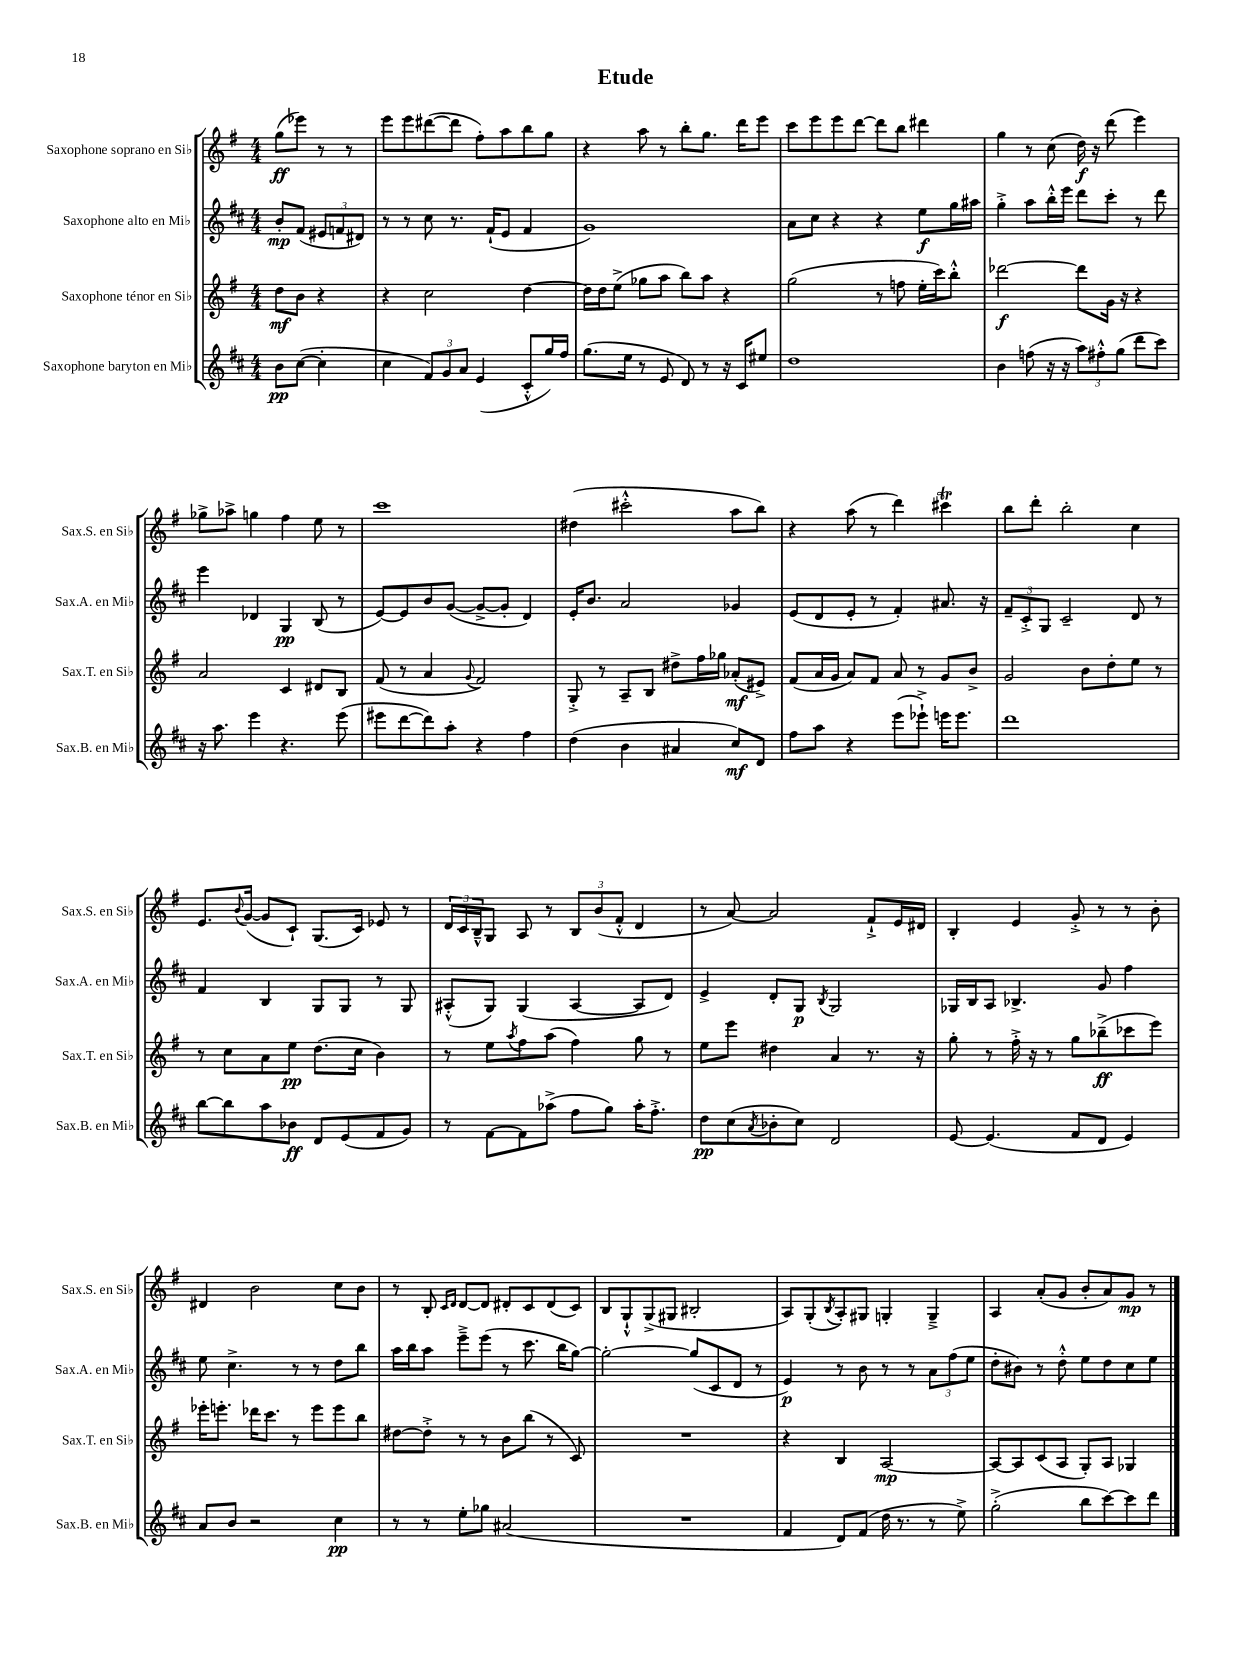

**kern	**dynam	**kern	**dynam	**kern	**dynam	**kern	**dynam
*part4	*part4	*part3	*part3	*part2	*part2	*part1	*part1
*staff4	*staff4	*staff3	*staff3	*staff2	*staff2	*staff1	*staff1
*I"Saxophone baryton en Mi♭	*	*I"Saxophone ténor en Si♭	*	*I"Saxophone alto en Mi♭	*	*I"Saxophone soprano en Si♭	*
*I'Sax.B. en Mi♭	*	*I'Sax.T. en Si♭	*	*I'Sax.A. en Mi♭	*	*I'Sax.S. en Si♭	*
*clefG2	*	*clefG2	*	*clefG2	*	*clefG2	*
*k[f#c#]	*	*k[f#]	*	*k[f#c#]	*	*k[f#]	*
*M4/4	*	*M4/4	*	*M4/4	*	*M4/4	*
=	=	=	=	=	=	=	=
8b\L	pp	8dd\L	mf	8b'/L	mp	(8gg\L	ff
([8cc#\J	.	8b\J	.	(8f#/J	.	8eee-X\J)	.
4cc#'\]	.	4r	.	12e#X/L	.	8r	.
.	.	.	.	12fn/	.	.	.
.	.	.	.	.	.	8r	.
.	.	.	.	12d#X/J)	.	.	.
=1	=1	=1	=1	=1	=1	=1	=1
4cc#\	.	4r	.	8r	.	8eee\L	.
.	.	.	.	8r	.	8eee\	.
12f#/L)	.	2cc\	.	8cc#\	.	([8ddd#X\	.
12g/	.	.	.	.	.	.	.
.	.	.	.	8.r	.	8ddd#\J]	.
12a/J	.	.	.	.	.	.	.
(4e/	.	.	.	.	.	8ff#'\L)	.
.	.	.	.	(16f#`/KL	.	.	.
.	.	.	.	8e/J	.	8aa\	.
8c#'^^/L	.	[4dd\	.	4f#/	.	8bb\	.
16gg/L)	.	.	.	.	.	8gg\J	.
16ff#/JJ	.	.	.	.	.	.	.
=2	=2	=2	=2	=2	=2	=2	=2
(8.gg\L	.	16dd\LL]	.	1g)	.	4r	.
.	.	16dd\J	.	.	.	.	.
.	.	(8ee^\J	.	.	.	.	.
16ee\Jk	.	.	.	.	.	.	.
8r	.	8gg-X\L	.	.	.	8aa\	.
8e/	.	8aa\J	.	.	.	8r	.
8d/)	.	8bb\L)	.	.	.	8bb'\L	.
8r	.	8aa\J	.	.	.	8.gg\J	.
16r	.	4r	.	.	.	.	.
16c#/KL	.	.	.	.	.	16ddd\KL	.
8ee#X/J	.	.	.	.	.	8eee\J	.
=3	=3	=3	=3	=3	=3	=3	=3
1dd	.	(2gg\	.	8a\L	.	8ccc\L	.
.	.	.	.	8cc#\J	.	8eee\	.
.	.	.	.	4r	.	8eee\	.
.	.	.	.	.	.	[8ddd\J	.
.	.	8r	.	4r	.	8ddd\L]	.
.	.	8ffn\	.	.	.	8bb\J	.
.	.	16ee'\LL	.	8ee\L	f	4ddd#X\	.
.	.	16ccc\J)	.	.	.	.	.
.	.	8bb'^^\J	.	16gg\L	.	.	.
.	.	.	.	16aa#X\JJ	.	.	.
=4	=4	=4	=4	=4	=4	=4	=4
4b\	.	[2ddd-X\	f	4gg'^\	.	4gg\	.
(8ffn\	.	.	.	8aa\L	.	8r	.
16r	.	.	.	16bb'^^\L	.	(8cc\	.
16r	.	.	.	16eee\JJ	.	.	.
12aa\L)	.	8ddd-\L]	.	8ddd\L	.	16dd\)	f
.	.	.	.	.	.	16r	.
12ff#X'^^\	.	.	.	.	.	.	.
.	.	16g\Jk	.	8ccc#'\J	.	(8ddd\	.
(12gg\J	.	.	.	.	.	.	.
.	.	16r	.	.	.	.	.
8ddd\L	.	4r	.	8r	.	4eee\)	.
8ccc#\J)	.	.	.	8ddd\	.	.	.
!!LO:LB:g=z
=5	=5	=5	=5	=5	=5	=5	=5
16r	.	2a/	.	4eee\	.	8gg-X^\L	.
8.aa\	.	.	.	.	.	.	.
.	.	.	.	.	.	8aa-X^\J	.
4eee\	.	.	.	4d-X/	.	4ggn\	.
4.r	.	4c/	.	4G/	pp	4ff#\	.
.	.	8d#X/L	.	(8B/	.	8ee\	.
(8eee\	.	8B/J	.	8r	.	8r	.
=6	=6	=6	=6	=6	=6	=6	=6
8eee#X\L	.	(8f#/	.	[8e/L)	.	1ccc	.
[8ddd\	.	8r	.	8e/]	.	.	.
8ddd\])	.	4a/	.	8b/	.	.	.
8aa'\J	.	.	.	([8g/J	.	.	.
.	.	8qqg/	.	.	.	.	.
4r	.	2f#/)	.	8g^/L_	.	.	.
.	.	.	.	8g'/J]	.	.	.
4ff#\	.	.	.	4d/)	.	.	.
=7	=7	=7	=7	=7	=7	=7	=7
(4dd\	.	8G'^/	.	16e'/KL	.	(4dd#X\	.
.	.	.	.	8.b/J	.	.	.
.	.	8r	.	.	.	.	.
4b\	.	8A~/L	.	2a/	.	2ccc#X'^^\	.
.	.	8B/J	.	.	.	.	.
4a#X/	.	8dd#X^\L	.	.	.	.	.
.	.	16ff#\L	.	.	.	.	.
.	.	16gg-X\JJ	.	.	.	.	.
8cc#/L)	mf	(8a-X'/L	mf	4g-X/	.	8aa\L	.
8d/J	.	8e#X^/J)	.	.	.	8bb\J)	.
=8	=8	=8	=8	=8	=8	=8	=8
8ff#\L	.	(8f#/L	.	(8e/L	.	4r	.
8aa\J	.	16a/L	.	8d/	.	.	.
.	.	16g/JJ	.	.	.	.	.
4r	.	8a/L)	.	8e'/J	.	(8aa\	.
.	.	8f#/J	.	8r	.	8r	.
(8eee\L	.	8a/	.	4f#'/)	.	4ddd\)	.
8eee-X`^\J)	.	8r	.	.	.	.	.
16eeen\KL	.	8g/L	.	8.a#X/	.	4ccc#Xt\	.
8.eee\J	.	.	.	.	.	.	.
.	.	8b^/J	.	.	.	.	.
.	.	.	.	16r	.	.	.
=9	=9	=9	=9	=9	=9	=9	=9
1ddd	.	2g/	.	12f#~/L	.	8bb\L	.
.	.	.	.	12c#'^/	.	.	.
.	.	.	.	.	.	8ddd'\J	.
.	.	.	.	12G/J	.	.	.
.	.	.	.	2c#~/	.	2bb'\	.
.	.	8b\L	.	.	.	.	.
.	.	8dd'\	.	.	.	.	.
.	.	8ee\J	.	8d/	.	4cc\	.
.	.	8r	.	8r	.	.	.
!!LO:LB:g=z
=10	=10	=10	=10	=10	=10	=10	=10
[8bb\L	.	8r	.	4f#/	.	8.e/L	.
8bb\]	.	8cc\L	.	.	.	.	.
.	.	.	.	.	.	8qqb/	.
.	.	.	.	.	.	([16g/Jk	.
8aa\	.	8a\	.	4B/	.	8g/L]	.
8b-X\J	ff	8ee\J	pp	.	.	8c`/J)	.
8d/L	.	(8.dd\L	.	8G/L	.	(8.G/L	.
(8e/	.	.	.	8G/J	.	.	.
.	.	16cc\Jk	.	.	.	16c/Jk)	.
8f#/	.	4b\)	.	8r	.	8e-X/	.
8g/J)	.	.	.	8G/	.	8r	.
=11	=11	=11	=11	=11	=11	=11	=11
8r	.	8r	.	(8A#X'^^/L	.	24d/LL	.
.	.	.	.	.	.	24c/	.
.	.	.	.	.	.	24B~^^/J	.
[8f#\L	.	8ee\L	.	8G/J)	.	8G/J	.
.	.	8qaa/	.	.	.	.	.
8f#\]	.	8ff#\	.	(4G/	.	8A/	.
(8aa-X^\J	.	(8aa\J	.	.	.	8r	.
8ff#\L	.	4ff#\)	.	[4A#/	.	12B/L	.
.	.	.	.	.	.	(12b/	.
8gg\J)	.	.	.	.	.	.	.
.	.	.	.	.	.	12f#'^^/J	.
16aa-'\KL	.	8gg\	.	8A#/L]	.	4d/	.
8.ff#'^\J	.	.	.	.	.	.	.
.	.	8r	.	8d/J)	.	.	.
=12	=12	=12	=12	=12	=12	=12	=12
8dd\L	pp	8ee\L	.	4e^/	.	8r	.
(8cc#\	.	8eee\J	.	.	.	[8a/)	.
8qa/	.	.	.	.	.	.	.
8b-X'\	.	4dd#X\	.	8d'/L	.	2a/]	.
8cc#\J)	.	.	.	8G/J	p	.	.
.	.	.	.	8qB/	.	.	.
2d/	.	4a/	.	2G/	.	.	.
.	.	8.r	.	.	.	8f#`^/L	.
.	.	.	.	.	.	16e/L	.
.	.	16r	.	.	.	16d#X/JJ	.
=13	=13	=13	=13	=13	=13	=13	=13
[8e/	.	8gg'\	.	16G-X/LL	.	4B'/	.
.	.	.	.	16B/J	.	.	.
(4.e/]	.	8r	.	8A/J	.	.	.
.	.	16ff#'^\	.	4.B-X^/	.	4e/	.
.	.	16r	.	.	.	.	.
.	.	8r	.	.	.	.	.
8f#/L	.	8gg\L	.	.	.	8g'^/	.
8d/J	.	(8bb-X~^\	ff	8g/	.	8r	.
4e/)	.	8ccc-X\	.	4ff#\	.	8r	.
.	.	8eee\J)	.	.	.	8b'\	.
!!LO:LB:g=z
=14	=14	=14	=14	=14	=14	=14	=14
8a/L	.	16eee-X'\KL	.	8ee\	.	4d#X/	.
.	.	8.eeen'\J	.	.	.	.	.
8b/J	.	.	.	4.cc#^\	.	.	.
2r	.	16ddd-X\KL	.	.	.	2b\	.
.	.	8.ccc\J	.	.	.	.	.
.	.	8r	.	8r	.	.	.
.	.	8eee\L	.	8r	.	.	.
4cc#\	pp	8eee\	.	8dd\L	.	8cc\L	.
.	.	8bb\J	.	8bb\J	.	8b\J	.
=15	=15	=15	=15	=15	=15	=15	=15
8r	.	[8dd#X\L	.	16aa\LL	.	8r	.
.	.	.	.	16bb\J	.	.	.
8r	.	8dd#'^\J]	.	8aa\J	.	8B'/	.
.	.	.	.	.	.	16qqc/LL	.
.	.	.	.	.	.	16qqd/JJ	.
8ee'\L	.	8r	.	8eee~^\L	.	[8d/L	.
8gg-X\J	.	8r	.	(8eee\J	.	8d/J]	.
(2a#X/	.	8b\L	.	8r	.	8d#X'/L	.
.	.	(8bb\J	.	8.ccc#\	.	8c/	.
.	.	8r	.	.	.	(8d#/	.
.	.	.	.	16bb\KL	.	.	.
.	.	8c/)	.	[8gg\J)	.	8c/J)	.
=16	=16	=16	=16	=16	=16	=16	=16
1r	.	1r	.	2gg'\_	.	8B/L	.
.	.	.	.	.	.	8G`^^/	.
.	.	.	.	.	.	(8G^/	.
.	.	.	.	.	.	8G#X/J	.
.	.	.	.	(8gg/L]	.	2B#X'/	.
.	.	.	.	8c#/	.	.	.
.	.	.	.	8d/J	.	.	.
.	.	.	.	8r	.	.	.
=17	=17	=17	=17	=17	=17	=17	=17
4f#/	.	4r	.	4e/)	p	8A/L)	.
.	.	.	.	.	.	(8G'/	.
.	.	.	.	.	.	8qB/	.
8d/L)	.	4B/	.	8r	.	8A'/)	.
(8f#/J	.	.	.	8b\	.	8G#X/J	.
16dd\	.	[2A/	mp	8r	.	4Gn'/	.
8.r	.	.	.	.	.	.	.
.	.	.	.	8r	.	.	.
8r	.	.	.	12a\L	.	4G~^/	.
.	.	.	.	(12ff#\	.	.	.
8ee^\)	.	.	.	.	.	.	.
.	.	.	.	12ee\J	.	.	.
=18	=18	=18	=18	=18	=18	=18	=18
(2gg'^\	.	8A/L_	.	8dd'\L	.	4A/	.
.	.	8A/]	.	8b#X\J)	.	.	.
.	.	(8c/	.	8r	.	(8a'/L	.
.	.	8A/J	.	8dd'^^\	.	8g/J	.
8bb\L	.	8G'/L)	.	8ee\L	.	8b'/L	.
[8ccc#\)	.	8A/J	.	8dd\	.	8a/)	.
8ccc#\]	.	4G-X/	.	8cc#\	.	8g/J	mp
8ddd\J	.	.	.	8ee\J	.	8r	.
==	==	==	==	==	==	==	==
*-	*-	*-	*-	*-	*-	*-	*-
